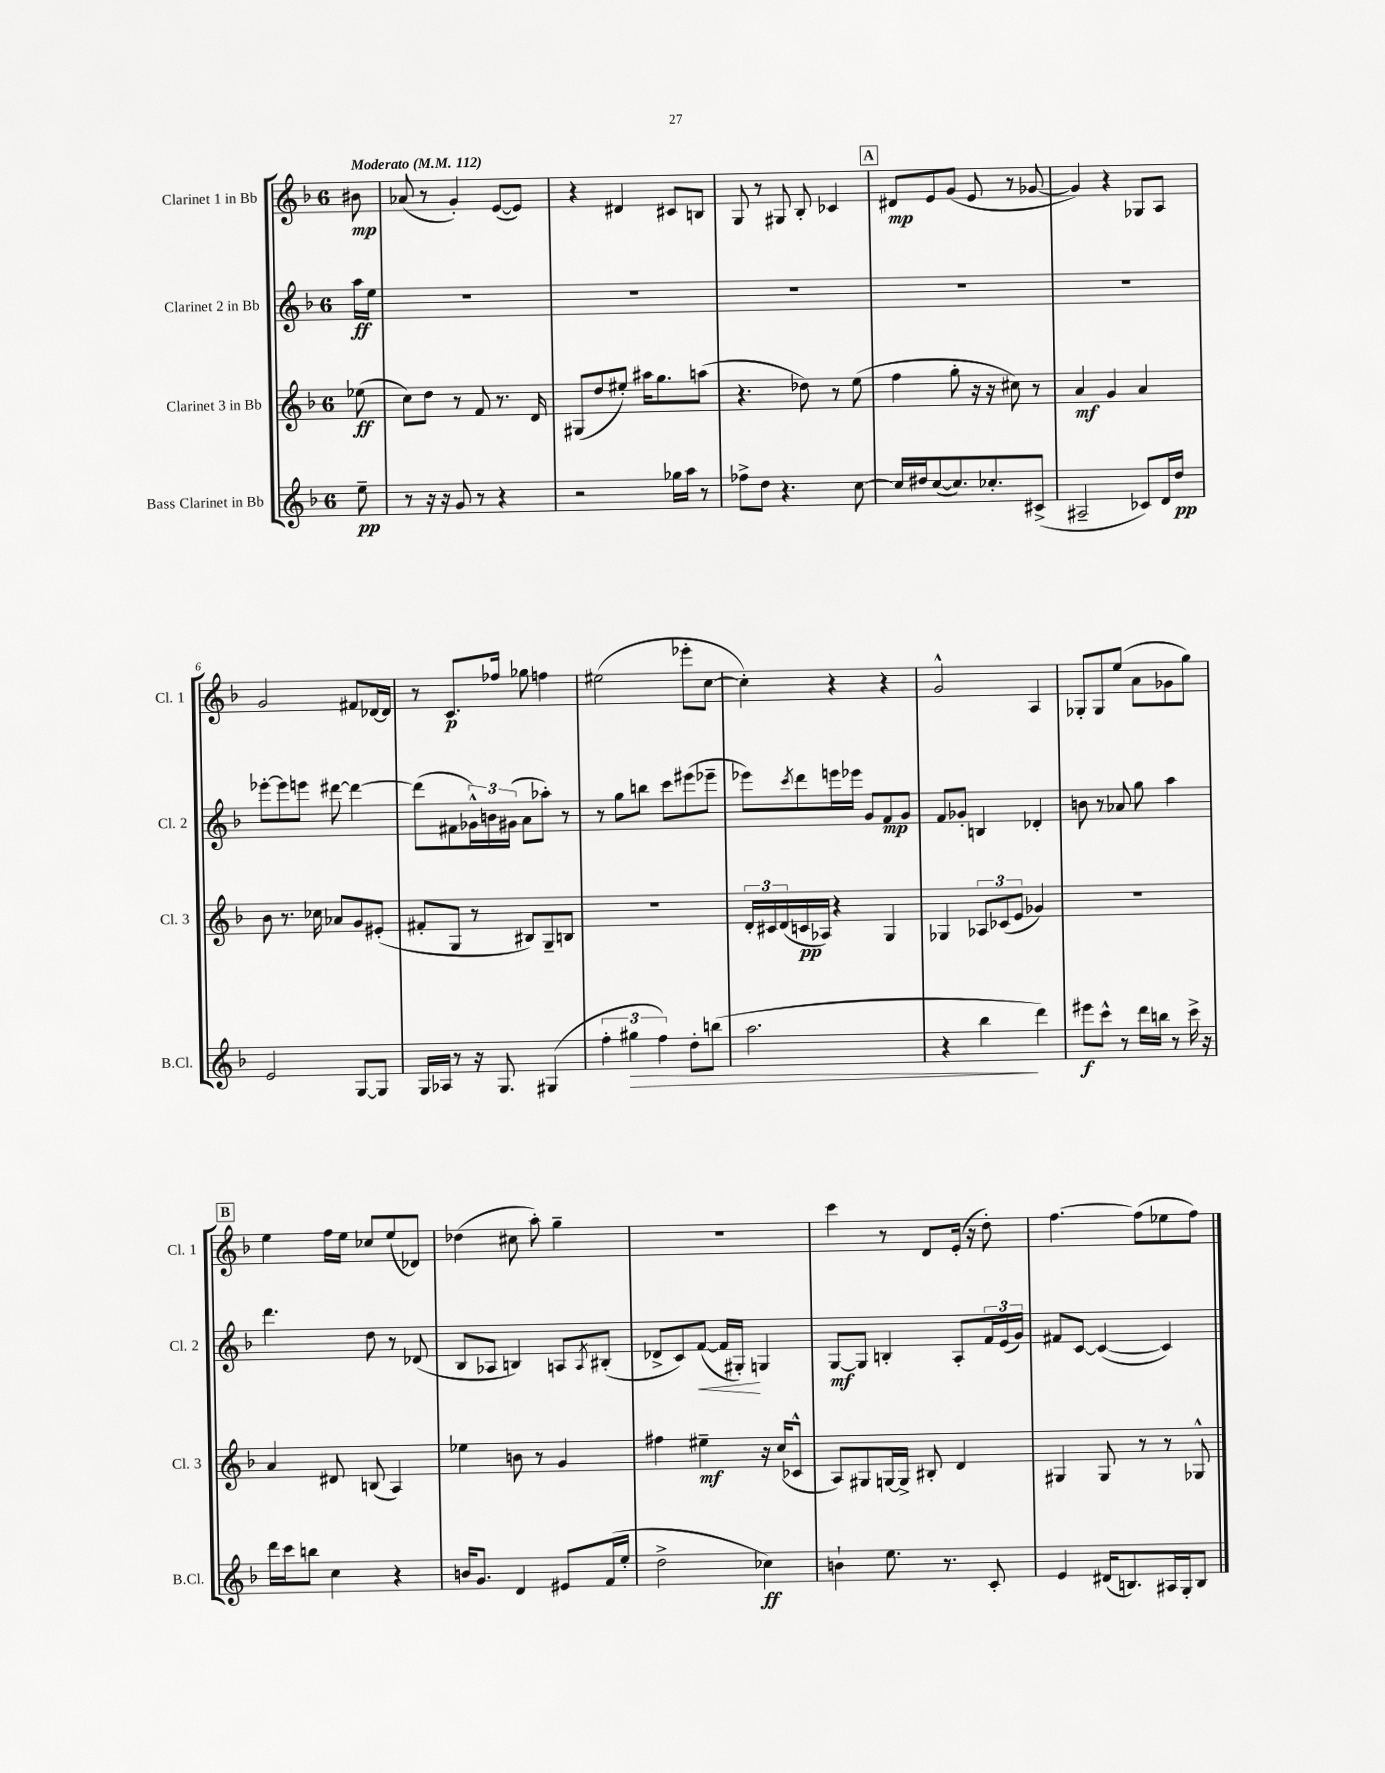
<<
\new StaffGroup <<
\new Staff = "s0" \with { instrumentName = "Clarinet 1 in Bb" shortInstrumentName = "Cl. 1" } {
    \clef treble \key f \major \once \override Staff.TimeSignature.style = #'single-digit \time 6/8 \partial 8 \tempo "Moderato" 4 = 112
    bis'8\mp |
    aes'8( r8 g'4-.) e'8~( e'8) |
    r4 dis'4 cis'8 b8 |
    g8 r8 gis8 bes8-. ces'4 |
    \mark \markup { \box "A" } dis'8\mp e'8 g'8( e'8 r8 ges'8~ |
    ges'4) r4 ges8 a8 |
    g'2 fis'8 des'16~ des'16 |
    r8 c'8.\p fes''16 ges''8 f''4 |
    eis''2( ees'''8-. c''8~ |
    c''4-.) r4 r4 |
    g'2-^ a4 |
    ges8-. ges8 e''8( a'8 ges'8 g''8) |
    \mark \markup { \box "B" } e''4 f''16 e''16 ces''8 e''8( des'8) |
    des''4( cis''8 a''8-.) g''4-- |
    R2. |
    c'''4 r8 d'8 e'16-.( r16 d''8-.) |
    f''4.~ f''8( ees''8 f''8) \bar "|." |
}
\new Staff = "s1" \with { instrumentName = "Clarinet 2 in Bb" shortInstrumentName = "Cl. 2" } {
    \clef treble \key f \major \once \override Staff.TimeSignature.style = #'single-digit \time 6/8 \partial 8
    a''16\ff e''16 |
    R2. |
    R2. |
    R2. |
    \mark \markup { \box "A" } R2. |
    R2. |
    ees'''8~-. ees'''8 e'''8 dis'''8~ dis'''4~ |
    dis'''8( fis'8 \tuplet 3/2 { ges'16-^) b'16 gis'16( } a'8 aes''8-.) r8 |
    r8 g''8 b''8 c'''8 eis'''8( ees'''8-- |
    ees'''8) \acciaccatura { c'''8 } d'''8 e'''16 ees'''16 g'8 f'8\mp g'8 |
    f'8 ges'8-. b4 des'4-. |
    b'8 r8 aes'8 g''8 a''4 |
    \mark \markup { \box "B" } d'''4. d''8 r8 des'8( |
    bes8 aes8 b4) a8 \acciaccatura { a8 } bis8-.( |
    des'8-> c'8) f'8~\<( f'16 gis16-.\!) g4 |
    g8~\mf g8 b4-. a8-. \tuplet 3/2 { f'16 e'16( g'16) } |
    fis'8 c'8~ c'4~( c'4) \bar "|." |
}
\new Staff = "s2" \with { instrumentName = "Clarinet 3 in Bb" shortInstrumentName = "Cl. 3" } {
    \clef treble \key f \major \once \override Staff.TimeSignature.style = #'single-digit \time 6/8 \partial 8
    ees''8\ff( |
    c''8) d''8 r8 f'8 r8. d'16 |
    gis8( d''8 eis''8-.) ais''16 g''8. a''8( |
    r4. des''8) r8 e''8( |
    \mark \markup { \box "A" } f''4 g''8-. r16 r16 cis''8) r8 |
    a'4\mf g'4 a'4 |
    bes'8 r8. ces''16 aes'8 g'8 eis'8-.( |
    fis'8-. g8 r8 bis8) g8-- b8 |
    R2. |
    \tuplet 3/2 { d'16-. cis'16 d'16( } c'16\pp aes16) r4 g4 |
    ges4 \tuplet 3/2 { aes8 ces'8( e'8 } ges'4) |
    R2. |
    \mark \markup { \box "B" } a'4 dis'8 b8( a4) |
    ees''4 b'8 r8 g'4 |
    fis''4 eis''4--\mf r16 c''16( ces'8-^ |
    a8) gis8 g16~ g16-> bis8-. d'4 |
    gis4 gis8 r8 r8 ges8-^ \bar "|." |
}
\new Staff = "s3" \with { instrumentName = "Bass Clarinet in Bb" shortInstrumentName = "B.Cl." } {
    \clef treble \key f \major \once \override Staff.TimeSignature.style = #'single-digit \time 6/8 \partial 8
    e''8--\pp |
    r8 r16 r16 g'8 r8 r4 |
    r2 ges''16 a''16 r8 |
    fes''8-> d''8 r4. c''8~ |
    \mark \markup { \box "A" } c''16 dis''16 c''8~( c''8.) ces''8.-. cis'8->( |
    ais2-- ces'8) d'16 d''16\pp |
    e'2 g8~ g8 |
    g16 aes16 r8 r16 g8. gis4( |
    \tuplet 3/2 { f''4-. gis''4\> f''4) } d''8-. b''8( |
    a''2. |
    r4 bes''4\! d'''4) |
    eis'''8\f c'''8-^ r8 d'''16 b''16 r8 c'''16-> r16 |
    \mark \markup { \box "B" } d'''16 c'''16 b''8 c''4 r4 |
    b'16 g'8. d'4 eis'8 f'16( e''16-. |
    d''2-> ces''4\ff) |
    b'4-! e''8. r8. c'8-. |
    e'4 dis'16( b8.) ais16 g16-. b8 \bar "|." |
}
>>
>>
